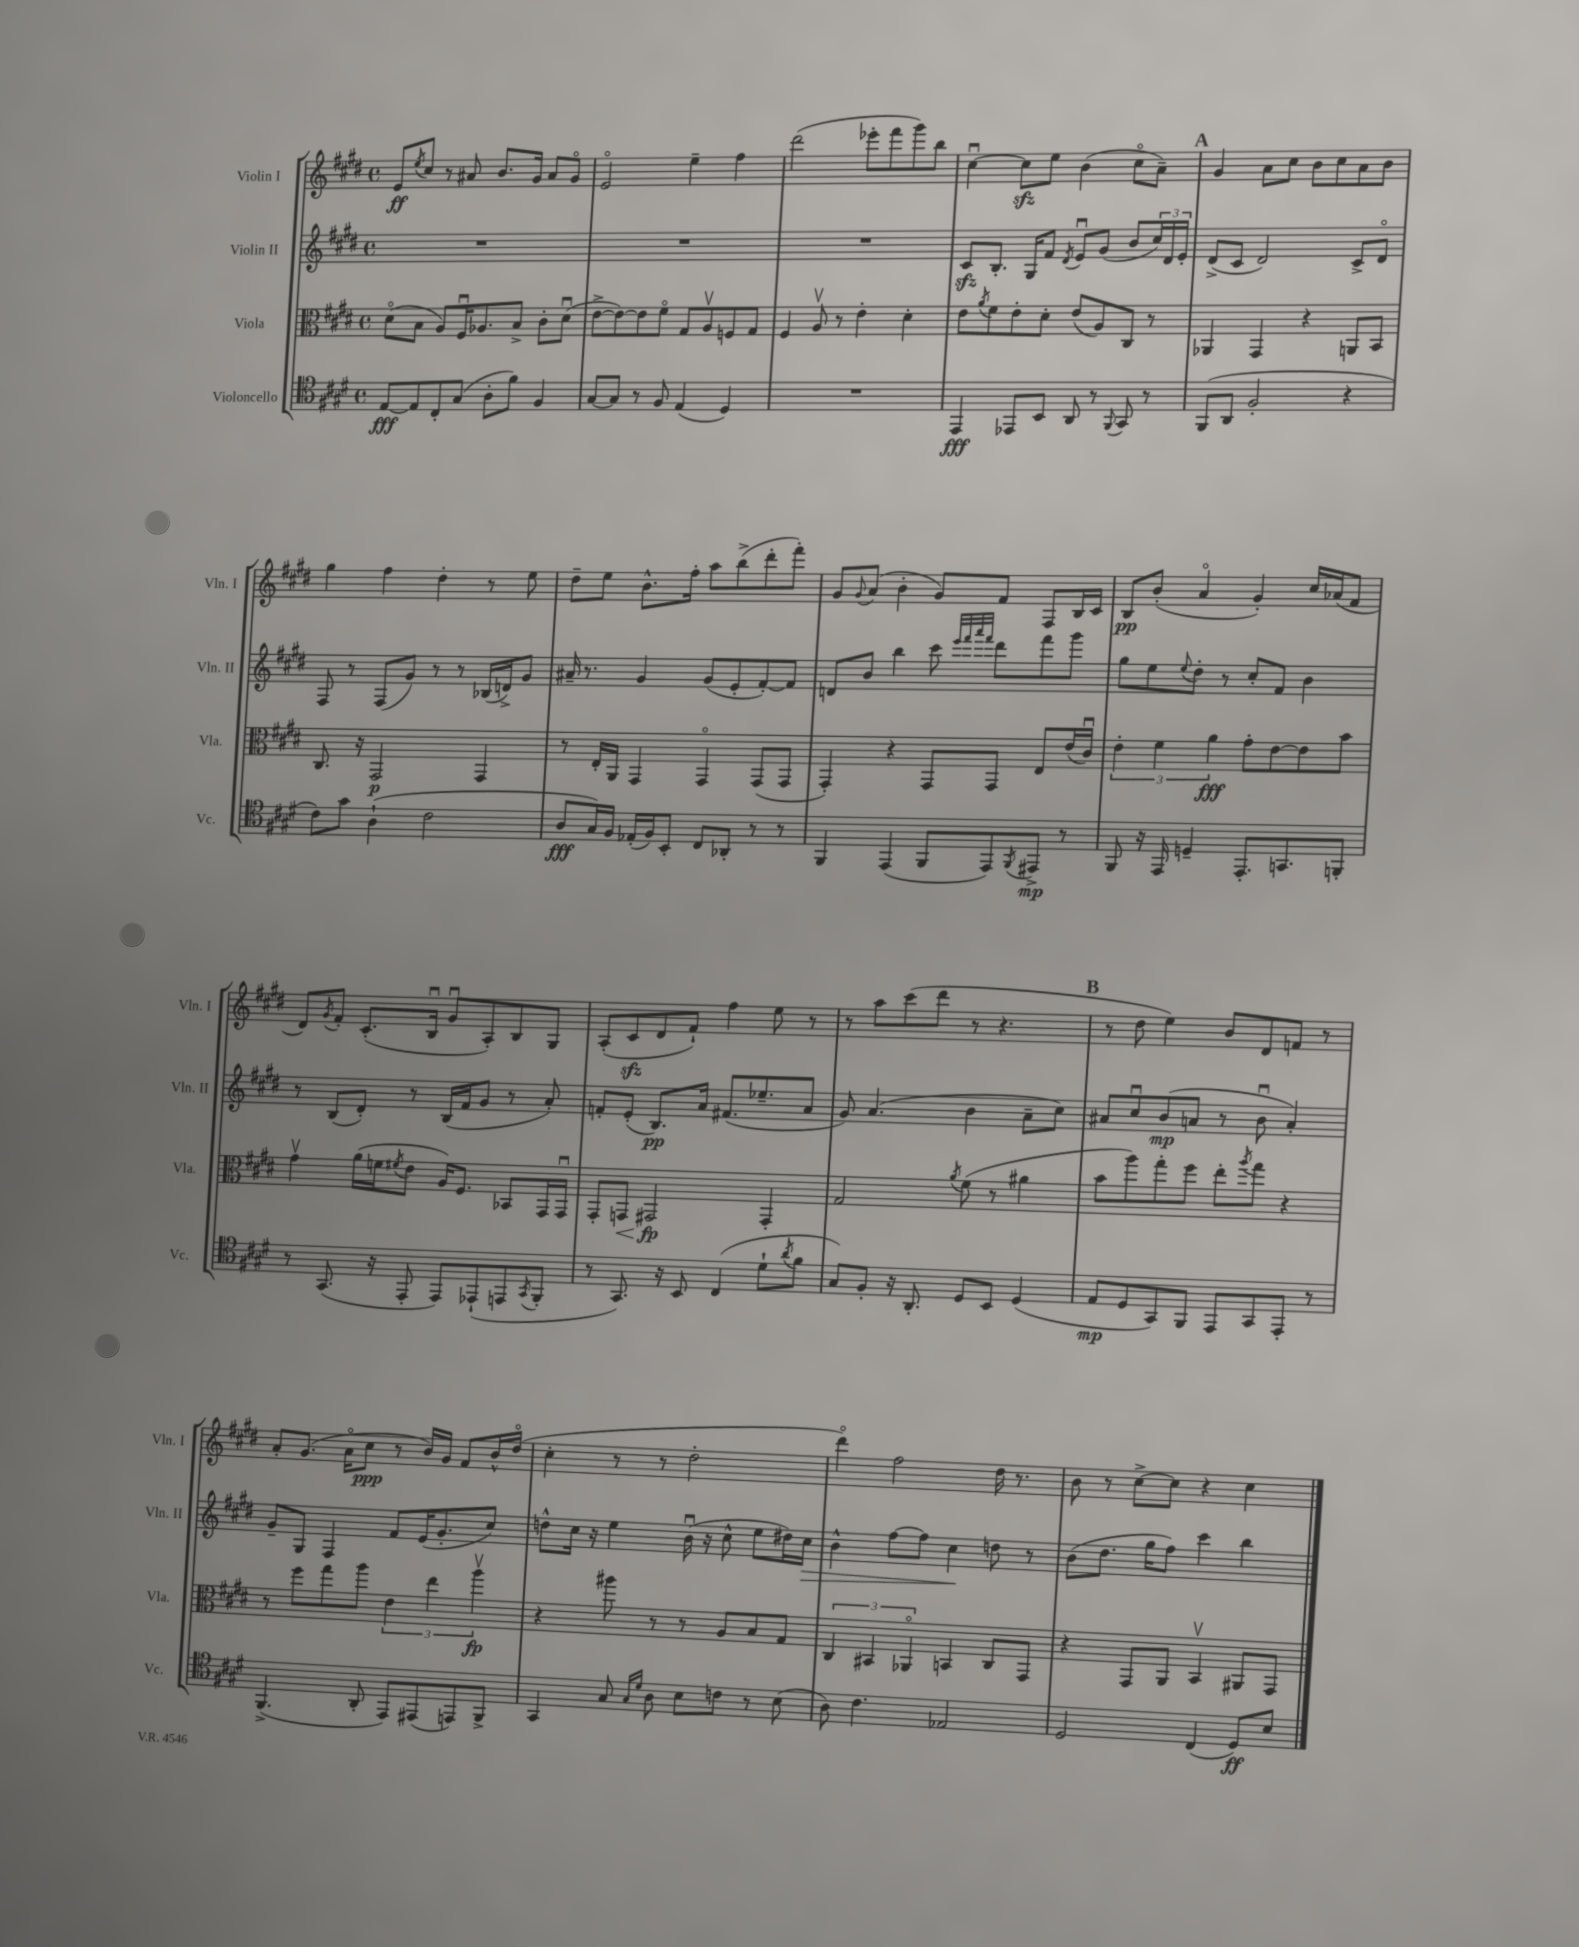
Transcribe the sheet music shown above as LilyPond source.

<<
\new StaffGroup <<
\new Staff = "s0" \with { instrumentName = "Violin I" shortInstrumentName = "Vln. I" } {
    \clef treble \key e \major \defaultTimeSignature \time 4/4
    e'8\ff \acciaccatura { e''8 } cis''8 r8 ais'8 b'8. gis'16 ais'8 gis'8\flageolet |
    e'2\flageolet e''4-- fis''4 |
    dis'''2( ees'''8-. fis'''8 gis'''8) b''8 |
    cis''4~\downbow cis''8\sfz e''8 b'4( cis''8\flageolet a'8--) |
    \mark \markup { \bold "A" } gis'4 a'8 cis''8 b'8 cis''8 a'8 b'8 |
    gis''4 fis''4 dis''4-. r8 e''8 |
    dis''8-- e''8 b'8.-^ fis''16-. a''8 b''8->( dis'''8-. fis'''8-.) |
    gis'8 \appoggiatura { gis'8 } a'8( b'4-. gis'8) fis'8 fis8 b16 cis'16 |
    b8\pp b'8-.( a'4\flageolet gis'4-.) cis''16 aes'16( fis'8 |
    dis'8) \acciaccatura { gis'8 } fis'8-. cis'8.-.( b16\downbow gis'8\downbow a8-.) b8 gis8 |
    a8-.( cis'8\sfz dis'8 fis'8-!) fis''4 e''8 r8 |
    r8 a''8 cis'''8( dis'''8 r8 r4. |
    \mark \markup { \bold "B" } r8 dis''8 e''4) b'8 dis'8 f'8 r8 |
    a'8-. gis'8.( a'16\flageolet cis''8\ppp r8 b'16) gis'16 fis'8 b'16-^ dis''16\flageolet( |
    cis''4-. r8 r8 dis''2-. |
    dis'''4\flageolet) fis''2 dis''16 r8. |
    b'8 r8 cis''8~-> cis''8 r4 cis''4 \bar "|." |
}
\new Staff = "s1" \with { instrumentName = "Violin II" shortInstrumentName = "Vln. II" } {
    \clef treble \key e \major \defaultTimeSignature \time 4/4
    R1 |
    R1 |
    R1 |
    cis'8\sfz b8.-. gis16 fis'8 \acciaccatura { dis'8 } e'8\downbow gis'8( b'8 \tuplet 3/2 { cis''16) dis'16 e'16-. } |
    \mark \markup { \bold "A" } dis'8->( cis'8 dis'2) cis'8-> dis'8\flageolet |
    fis8 r8 fis8( gis'8) r8 r8 bes16( d'16->) gis'8 |
    ais'16-- r8. gis'4 gis'8( e'8-. fis'8~-.) fis'8 |
    d'8 b'8 b''4 cis'''8 \grace { e'''32 fis'''32 a'''32 fis'''32 } dis'''8 fis'''8 gis'''8 |
    gis''8 e''8 \appoggiatura { e''8 } dis''8-. r8 cis''8-. fis'8 b'4 |
    r8 b8( dis'8-.) r8 b16( fis'16 gis'8 r8 a'8-.) |
    f'8-. e'8-.( b8.\pp) a'16 fis'8.( ees''8.-- a'8 |
    gis'8) a'4.( b'4 a'8-- cis''8) |
    \mark \markup { \bold "B" } ais'8 cis''8\downbow b'8\mp( a'8 r8 b'8\downbow a'4-.) |
    gis'8-- gis8 fis4 fis'8 e'16( gis'8.-. cis''8) |
    d''8-^ cis''16 r16 e''4 b'16\downbow( r16 cis''8-^ e''8 dis''16) cis''16\> |
    b'4-^ fis''8~ fis''8 cis''4\! d''8 r8 |
    b'8( dis''8. gis''16 fis''8) cis'''4 b''4 \bar "|." |
}
\new Staff = "s2" \with { instrumentName = "Viola" shortInstrumentName = "Vla." } {
    \clef alto \key e \major \defaultTimeSignature \time 4/4
    dis'8\flageolet( b8 a8) fis16\downbow aes8. b8-> cis'8-. dis'8\downbow( |
    e'8~-> e'8~) e'8 fis'8\flageolet gis8 a8\upbow f8 gis8 |
    fis4 a8\upbow r8 e'4-. dis'4-. |
    e'8 \acciaccatura { a'8 } fis'8 e'8-. dis'8-. e'8( a8) cis8 r8 |
    \mark \markup { \bold "A" } aes,4 gis,4 r4 a,8 b,8 |
    cis8. r16 gis,2\p gis,4 |
    r8 e16-. a,16 gis,4 gis,4\flageolet gis,8( gis,8 |
    gis,4-.) r4 gis,8 gis,8 e8 e'16( cis'16\downbow) |
    \tuplet 3/2 { e'4-. fis'4 a'4\fff } gis'8-. e'8~ e'8 b'8 |
    gis'4\upbow a'16( f'16 \acciaccatura { fis'8 } e'8 a16) fis8. bes,8 gis,16 gis,16\downbow |
    gis,8-. g,8\< gis,2\fp\! gis,4-. |
    gis2 \acciaccatura { a'8 } fis'8( r8 ais'4 |
    \mark \markup { \bold "B" } b'8 a''8) gis''8-. fis''8 e''8-. \acciaccatura { a''8 } gis''8 r4 |
    r8 fis''8 gis''8 a''8 \tuplet 3/2 { e'4 e''4 a''4\upbow\fp } |
    r4 ais''8 r8 r8 a8 b8 gis8 |
    \tuplet 3/2 { cis4 bis,4 aes,4\flageolet } b,4 cis8 gis,8 |
    r4 gis,8 a,8 b,4\upbow ais,8 gis,8 \bar "|." |
}
\new Staff = "s3" \with { instrumentName = "Violoncello" shortInstrumentName = "Vc." } {
    \clef tenor \key e \major \defaultTimeSignature \time 4/4
    e8~\fff e8 cis8-. gis8( a8-. fis'8) fis4 |
    gis8~ gis8 r8 fis8 e4( dis4) |
    R1 |
    e,4\fff ees,8 b,8 a,8 r8 \appoggiatura { fis,8 } gis,8 r8 |
    \mark \markup { \bold "A" } fis,8( a,8 fis2-. r4 |
    cis'8) gis'8 a4-!( cis'2 |
    a8\fff gis16) fis16 ees16-.( fis16) b,8-. cis8 aes,8-. r8 r8 |
    fis,4 e,4( fis,8 e,8) \acciaccatura { fis,8 } eis,8->\mp r8 |
    fis,8 r16 e,16 d4-- e,8.-. g,8. f,8-. |
    r8 gis,8.( r16 e,8-. e,8) ees,8-!( e,8 \acciaccatura { gis,8 } fis,8-. |
    r8 gis,8.) r16 b,8 cis4( dis'8-! \acciaccatura { a'8 } fis'8 |
    gis8) fis8-. r16 a,8.-. dis8 b,8 dis4( |
    \mark \markup { \bold "B" } e8\mp dis8 gis,8) fis,8 e,8 gis,8 e,8-. r8 |
    fis,4.->( a,8-. e,8) eis,8( e,8) fis,8-> |
    gis,4 gis8 \grace { gis16 dis'16 } a8 b8 c'8 r8 b8( |
    a8) cis'4. ees2 |
    dis2 cis4( dis8\ff) b8 \bar "|." |
}
>>
>>
\layout { \context { \Score \remove "Bar_number_engraver" } }
